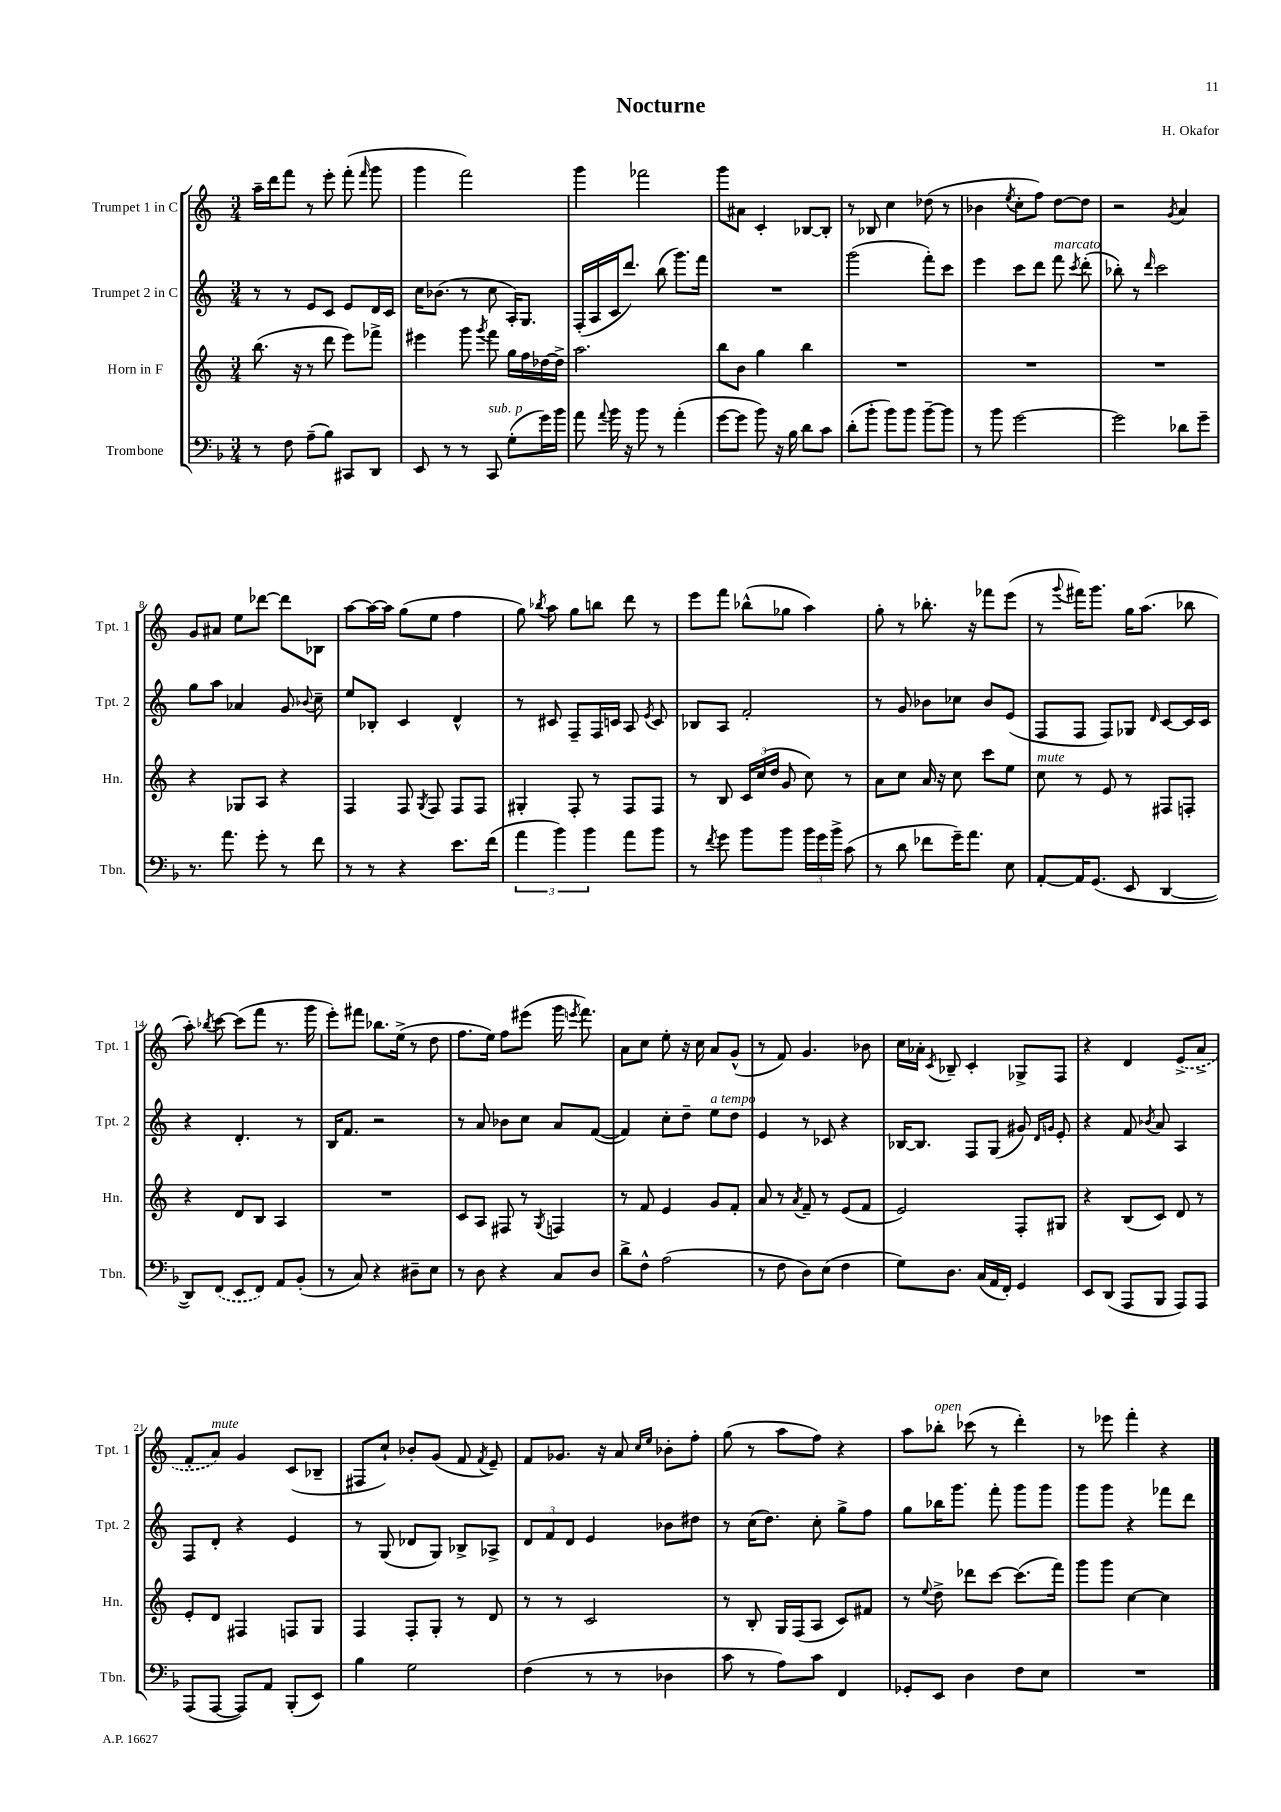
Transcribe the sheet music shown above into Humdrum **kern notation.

**kern	**kern	**kern	**kern
*staff4	*staff3	*staff2	*staff1
*clefF4	*clefG2	*clefG2	*clefG2
*k[b-]	*k[]	*k[]	*k[]
*M3/4	*M3/4	*M3/4	*M3/4
8r	(8.bb	8r	16aa~
.	.	.	16ddd
8F	.	8r	8fff
.	16r	.	.
(8A~	8r	8e	8r
8B-)	8ddd	8c	8eee'
8CC#	8eee)	8e	(8fff'
.	.	.	16qqfff
8DD	8fff-^	16d	8ggg
.	.	16c	.
=	=	=	=
8EE	4eee#	16cc	4ggg
.	.	(8.b-	.
8r	.	.	.
8r	8ggg	8r	2fff)
.	8qggg	.	.
8CC	8fff	8cc	.
(8G'	16gg	16A')	.
.	16ff	8.G	.
16g)	[16dd-	.	.
16b-	16dd-^]	.	.
=	=	=	=
8a	2.aa	(16F'	4ggg
.	.	16A	.
8qqa	.	.	.
16b-	.	16c	.
16r	.	8.ddd)	.
8b-	.	.	2fff-
8r	.	(8bb	.
(4a'	.	8.ggg)	.
.	.	16fff	.
=	=	=	=
[8g	8bb	2.r	8ggg
8g]	8b	.	8a#
8b-)	4gg	.	4c'
16r	.	.	.
16B-	.	.	.
8d	4bb	.	[8B-
8c	.	.	8B-']
=	=	=	=
(8d'	2.r	(2ggg	8r
8b-'	.	.	8B-
8b-)	.	.	4cc
8b-	.	.	.
[8b-~	.	8fff')	(8dd-
8b-]	.	8ccc	8r
=	=	=	=
8r	2.r	4eee	4b-
8b-	.	.	.
.	.	.	8qee
[2g	.	8ccc	8cc'
.	.	8ddd	8ff)
.	.	8fff	[8dd
.	.	8qccc	.
.	.	(8ddd'	8dd]
=	=	=	=
2g]	2.r	8bb-')	2r
.	.	8r	.
.	.	16qqddd	.
.	.	2ccc	.
.	.	.	8qg
8d-	.	.	4a
8g~	.	.	.
=	=	=	=
8.r	4r	8gg	8g
.	.	8aa	8a#
8.a	.	.	.
.	8G-	4a-	8ee
8g'	8A	.	[8ddd-
8r	4r	8g	8ddd-]
.	.	8qqb-	.
8f	.	8cc~	8B-
=	=	=	=
8r	4F	8ee	[8aa
8r	.	8B-'	16aa_
.	.	.	16aa]
4r	8F	4c	(8gg
.	8qG	.	.
.	8F	.	8ee
8.e	8F	4d^^	4ff
.	8F	.	.
(16f	.	.	.
=	=	=	=
6a	4G#'	8r	8gg)
.	.	.	8qbb-
.	.	8c#	8aa
6b-)	.	.	.
.	8F'	8F~	8gg
6b-	.	.	.
.	8r	16F	8bb
.	.	16c	.
8a	8F	8A	8ddd
.	.	8qe	.
8b-	8F	8c	8r
=	=	=	=
8r	8r	8B-	8eee
8qf	.	.	.
8g	8B	8A	8fff
8b-	24c	2f'	(8bb-^^
.	(24cc	.	.
.	24dd	.	.
8b-	8g	.	8gg-
24b-	8cc)	.	4aa)
24g	.	.	.
24b-^	.	.	.
(8c	8r	.	.
=	=	=	=
8r	8a	8r	8gg'
8d	8cc	8g	8r
8f-	16a	8b-	8.bb-'
.	16r	.	.
16g~)	8cc	8cc-	.
8.a	.	.	16r
.	8ccc	8b-	8fff-
8E	8ee	(8e	(8eee
=	=	=	=
[8AA'	8cc	8F	8r
.	.	.	8qqggg
16AA]	8r	8F	16fff#)
(8.GG	.	.	8.ggg
.	8e	8F)	.
8EE	8r	8G-	16gg
.	.	.	(8.aa
.	.	16qqd	.
[4DD	8F#	[8c	.
.	8F'	16c]	8bb-
.	.	16c	.
=	=	=	=
8DD])	4r	4r	8aa')
.	.	.	8qbb-
(8FF	.	.	[8ccc
8EE	8d	4.d'	(8ccc]
8FF)	8B	.	8fff
8AA	4A	.	8.r
(8BB-'	.	8r	.
.	.	.	16ggg
=	=	=	=
8r	2.r	16B	8eee')
.	.	8.f	.
8C)	.	.	8fff#
4r	.	2r	8.bb-
.	.	.	(16ee^
8D#~	.	.	8r
8E	.	.	8dd
=	=	=	=
8r	8c	8r	8.ff
8D	8A	8a	.
.	.	.	16ee)
4r	8F#	8b-	8ff
.	8r	8cc	(8eee#
.	8qG	.	.
8C	4F	8a	16ggg
.	.	.	8qeee
.	.	.	8.fff)
8D	.	([8f	.
=	=	=	=
8d^	8r	4f])	8a
8F^^	8f	.	8cc
(2A	4e	8cc'	8ee'
.	.	8dd~	16r
.	.	.	16cc
.	8g	8ee	8a
.	8f'	8dd	(8g^^
=	=	=	=
8r	8a	4e	8r
8F	8r	.	8f)
.	8qa	.	.
8D)	8f~	8r	4.g
(8E	8r	8c-	.
4F	(8e	4r	.
.	8f	.	8b-
=	=	=	=
8G)	2e)	[16B-	16cc
.	.	8.B-]	16a-'
.	.	.	8qc
8.D	.	.	8B-~
.	.	8F	4c'
(16C	.	.	.
16AA	.	(8G	.
16FF')	.	.	.
4GG	8F'	8g#)	8G-^
.	.	16qqd	.
.	.	16qqg	.
.	8G#	8e'	8F
=	=	=	=
8EE	4r	4r	4r
(8DD	.	.	.
8AAA	(8B	8f	4d
.	.	8qb-	.
8BBB-	8c)	8a	.
8AAA)	8d	4A	(8e^
8AAA	8r	.	8a^
=	=	=	=
(8AAA	8e'	8F	8f'
[8AAA	8d	8d'	8a)
8AAA])	4F#	4r	4g
8AA	.	.	.
(8BBB-'	8F	4e	(8c
8EE)	8G	.	8B-~
=	=	=	=
4B-	4F	8r	8F#
.	.	(8G	8cc`)
2G	8F'	8d-	8b-'
.	8G'	8G)	(8g
.	8r	8B-^	8f
.	.	.	8qf
.	8d	8A-^	8e~)
=	=	=	=
(4F	8r	12d	8f
.	.	12f	.
.	8r	.	8.g-
.	.	12d	.
8r	2c	4e	.
.	.	.	16r
8r	.	.	8a
.	.	.	16qqcc
.	.	.	16qqee
4D-	.	8b-	8b-'
.	.	8dd#	8ff'
=	=	=	=
8c	8r	8r	(8gg
8r	8B'	(16cc	8r
.	.	8.dd)	.
8A)	16G	.	8aa
.	(16F	.	.
8c	8A	8cc'	8ff)
4FF	8c)	8gg^	4r
.	8f#	8ff	.
=	=	=	=
8GG-'	8r	8gg	8aa
.	8qqee	.	.
8EE	8dd^	16bb-	8bb-'
.	.	8.ggg	.
4D	8ddd-	.	(8ccc-
.	[8ccc	8fff'	8r
8F	(8.ccc]	8ggg	4ddd')
8E	.	8ggg	.
.	16fff)	.	.
=	=	=	=
2.r	8ggg	8ggg	8r
.	8ggg	8ggg	8eee-
.	[4cc	4r	4fff'
.	4cc]	8fff-	4r
.	.	8ddd	.
==	==	==	==
*-	*-	*-	*-
